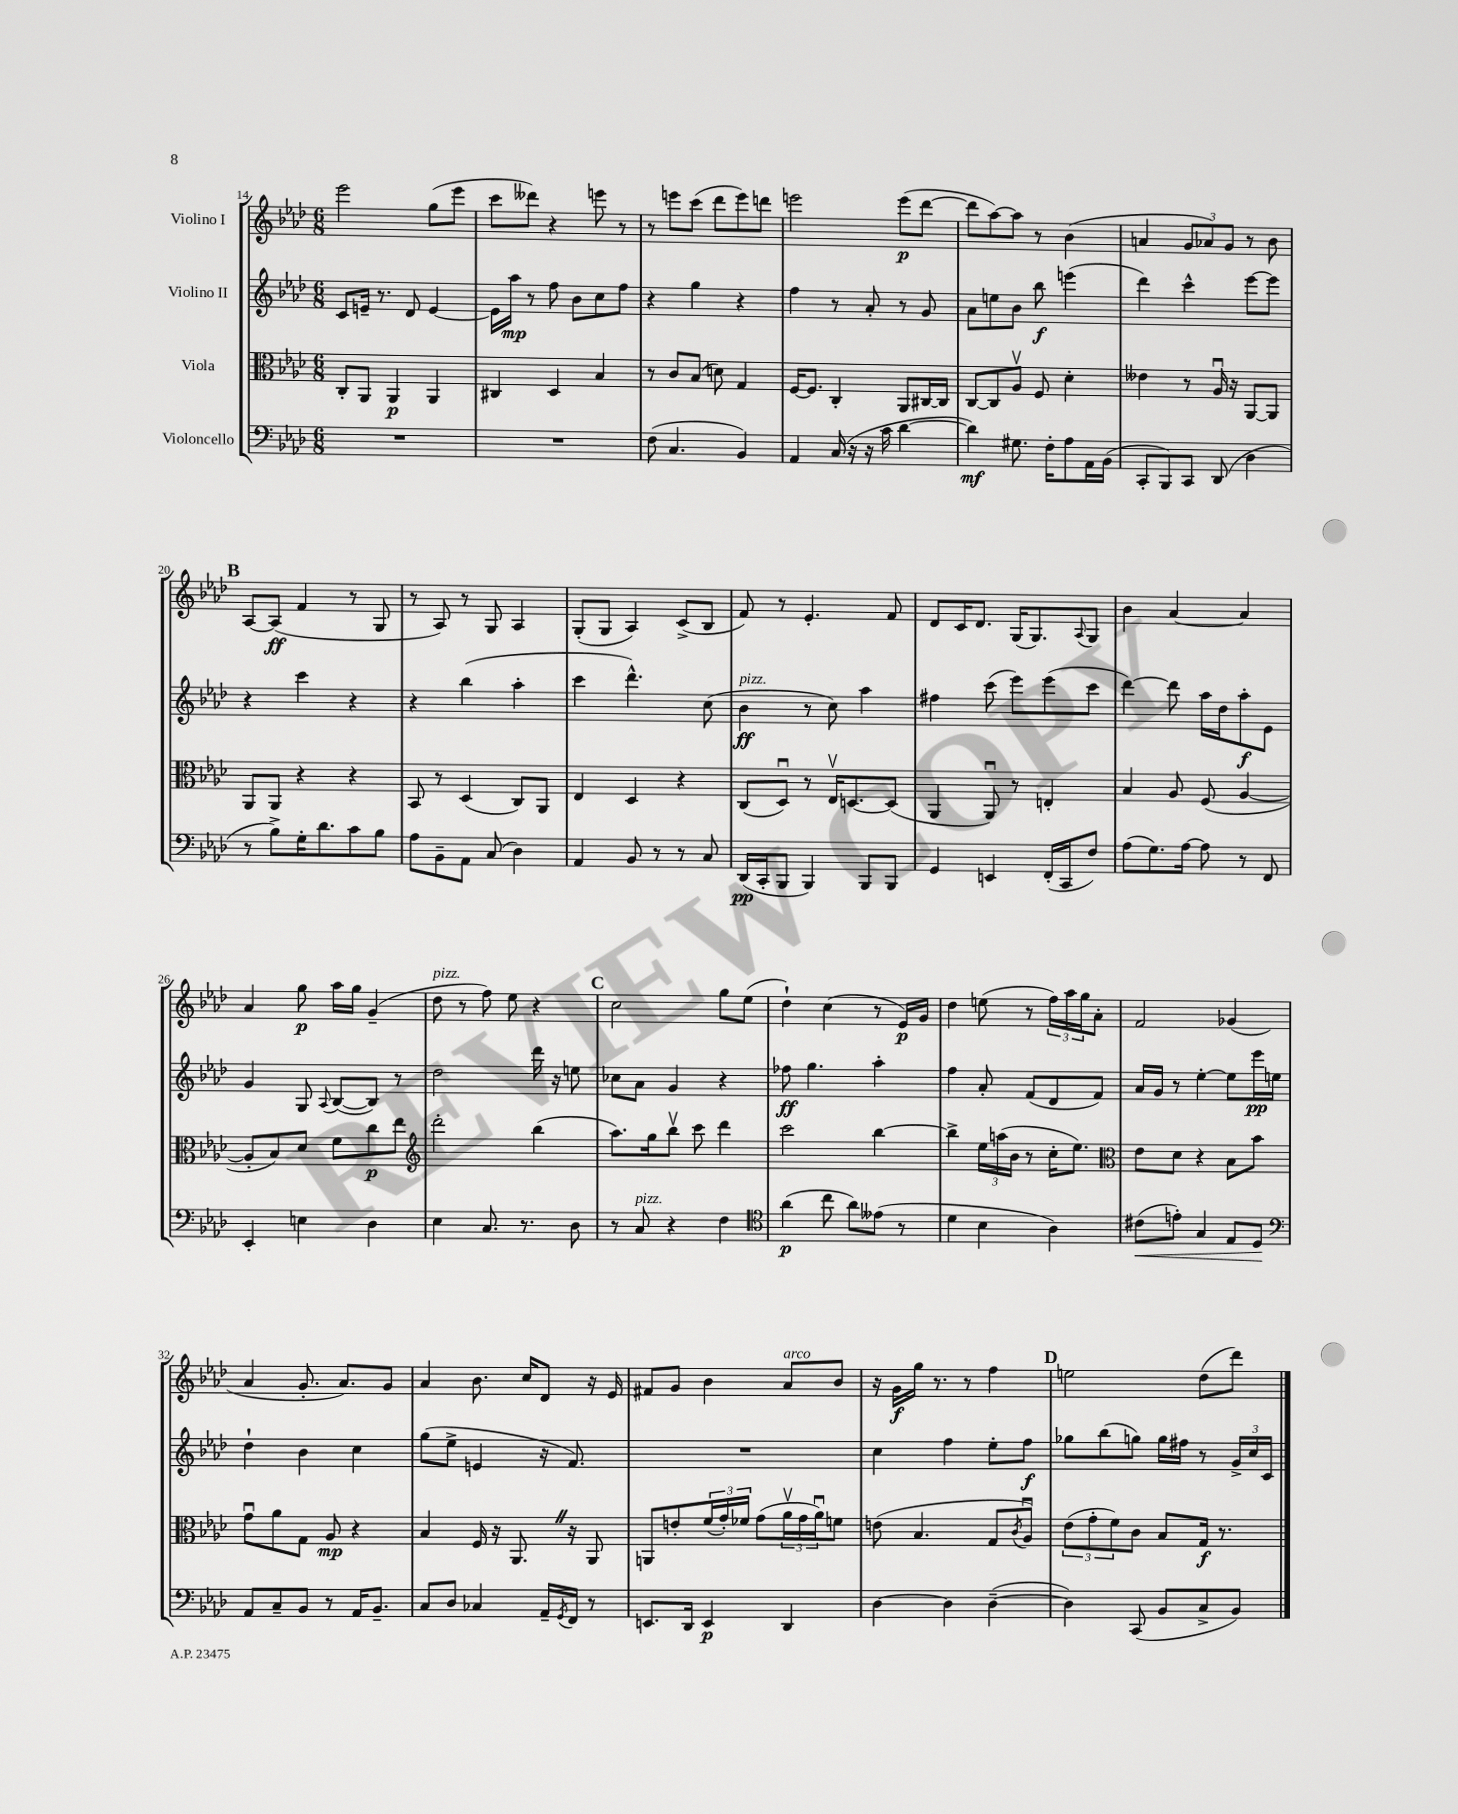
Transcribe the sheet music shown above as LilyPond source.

<<
\new StaffGroup <<
\new Staff = "s0" \with { instrumentName = "Violino I" } {
    \clef treble \key aes \major \numericTimeSignature \time 6/8
    ees'''2 g''8( ees'''8 |
    c'''8 deses'''8) r4 e'''8 r8 |
    r8 e'''8 c'''8( des'''8 e'''8) d'''8 |
    e'''2 e'''8\p( des'''8~ |
    des'''8 aes''8~) aes''8 r8 bes'4( |
    a'4 \tuplet 3/2 { g'8 aes'8) g'8 } r8 bes'8 |
    \mark \markup { \bold "B" } aes8~ aes8\ff( f'4 r8 g8 |
    r8 aes8) r8 g8 aes4 |
    g8-.( g8 aes4) c'8->( bes8 |
    f'8) r8 ees'4.-. f'8 |
    des'8 c'16 des'8. g16( g8.) \appoggiatura { aes8 } g8 |
    bes'4 aes'4~ aes'4 |
    aes'4 g''8\p aes''16 g''16 g'4--( |
    des''8^\markup { \italic "pizz." } r8 f''8) ees''8 r4 |
    \mark \markup { \bold "C" } c''2 g''8 ees''8( |
    des''4-!) c''4( r8 ees'16\p) g'16 |
    des''4 e''8( r8 \tuplet 3/2 { f''16) aes''16 g''16 } aes'8-. |
    f'2 ges'4( |
    aes'4 g'8.-. aes'8.) g'8 |
    aes'4 bes'8. c''16 des'8 r16 ees'16 |
    fis'8 g'8 bes'4 aes'8^\markup { \italic "arco" } bes'8 |
    r16 g'16\f g''16 r8. r8 f''4 |
    \mark \markup { \bold "D" } e''2 des''8( des'''8) \bar "|." |
}
\new Staff = "s1" \with { instrumentName = "Violino II" } {
    \clef treble \key aes \major \numericTimeSignature \time 6/8
    c'8 e'16-- r8. des'8 e'4~ |
    e'16 aes''16\mp r8 f''8 bes'8 c''8 f''8 |
    r4 g''4 r4 |
    f''4 r8 aes'8-. r8 g'8 |
    aes'8 e''8 bes'8 bes''8\f e'''4( |
    des'''4) c'''4-^ ees'''8~ ees'''8 |
    \mark \markup { \bold "B" } r4 c'''4 r4 |
    r4 bes''4( aes''4-. |
    c'''4 des'''4.-^) c''8( |
    bes'4\ff^\markup { \italic "pizz." } r8 c''8) aes''4 |
    fis''4 c'''8( ees'''8) ees'''8( c'''8 |
    des'''4~) des'''8 aes''16 des''16 aes''8-.\f ees'8 |
    g'4 g8 \appoggiatura { aes8 } bes8~( bes8) r8 |
    des''2 des'''16 r16 e''8 |
    \mark \markup { \bold "C" } ces''8 aes'8 g'4 r4 |
    fes''8\ff g''4. aes''4-. |
    f''4 aes'8-. f'8( des'8 f'8) |
    aes'16 g'16 r8 ees''4~-. ees''8 ees'''16\pp e''16 |
    des''4-! bes'4 c''4 |
    g''8( ees''8-> e'4 r16 f'8.) |
    R2. |
    c''4 f''4 ees''8-. f''8\f |
    \mark \markup { \bold "D" } ges''8 bes''8( g''8) g''16 fis''16 r8 \tuplet 3/2 { g'16-> c''16 c'16 } \bar "|." |
}
\new Staff = "s2" \with { instrumentName = "Viola" } {
    \clef alto \key aes \major \numericTimeSignature \time 6/8
    c8-. aes,8 aes,4\p aes,4 |
    cis4 des4 bes4 |
    r8 c'8 bes8( d'8) g4 |
    f16~ f8. c4-. aes,8 cis16~ cis16 |
    c8~ c8 aes8\upbow f8 des'4-. |
    eeses'4 r8 aes16\downbow r16 aes,8~ aes,8 |
    \mark \markup { \bold "B" } aes,8 aes,8 r4 r4 |
    bes,8 r8 des4( c8) aes,8 |
    ees4 des4 r4 |
    c8( des8\downbow) r8 ees16\upbow d8.~ d8( |
    aes,4 aes,8\downbow) r8 e4-. |
    bes4 aes8 f8( aes4~ |
    aes8-. bes8) des'8 f'8 c''8\p ees''8 |
    \clef treble des'''2-. bes''4( |
    \mark \markup { \bold "C" } aes''8.) g''16 bes''8\upbow c'''8 des'''4 |
    c'''2 bes''4~ |
    bes''4-> \tuplet 3/2 { ees''16 a''16( bes'16 } r8 c''16-. ees''8.) |
    \clef alto ees'8 des'8 r4 bes8 bes'8 |
    g'8\downbow aes'8 g8 aes8\mp r4 |
    bes4 f16 r16 aes,8. \once \override BreathingSign.text = \markup { \musicglyph "scripts.caesura.straight" } \breathe r16 aes,8 |
    a,8 e'8-. \tuplet 3/2 { f'16( g'16-.) fes'16 } g'8( \tuplet 3/2 { aes'16\upbow g'16 aes'16\downbow) } f'8 |
    e'8( bes4. g8 \acciaccatura { c'8 } aes8\downbow) |
    \mark \markup { \bold "D" } \tuplet 3/2 { ees'8( g'8-. f'8) } c'8 bes8 g16\f r8. \bar "|." |
}
\new Staff = "s3" \with { instrumentName = "Violoncello" } {
    \clef bass \key aes \major \numericTimeSignature \time 6/8
    R2. |
    R2. |
    f8( c4. bes,4) |
    aes,4 c16( r16 r16 c'16 des'4~ |
    des'4\mf) gis8. f16-. aes8 aes,16 bes,16( |
    c,8-. bes,,8) c,8 des,8( des4 |
    \mark \markup { \bold "B" } r8 bes8->) g16-. des'8. c'8 bes8 |
    aes8 bes,8-- aes,8 c8( des4) |
    aes,4 bes,8 r8 r8 c8 |
    des,16\pp( c,16-. bes,,8 bes,,4) bes,,8 bes,,8 |
    g,4 e,4 f,16-.( c,16 f8) |
    aes8( g8.) aes16~ aes8 r8 f,8 |
    ees,4-. e4 des4 |
    ees4 c8. r8. des8 |
    \mark \markup { \bold "C" } r8 c8^\markup { \italic "pizz." } r4 f4 |
    \clef tenor aes'4\p( c''8 aes'8) eeses'8( r8 |
    des'4 bes4 aes4) |
    cis'8\<( e'8-.) g4 ees8 des8\! |
    \clef bass aes,8 c8-- bes,8 r8 aes,16 bes,8.-- |
    c8 des8 ces4 aes,16-- \acciaccatura { g,8 } f,16 r8 |
    e,8. des,16 e,4\p des,4 |
    des4~ des4 des4~--( |
    \mark \markup { \bold "D" } des4) c,8( bes,8 c8-> bes,8) \bar "|." |
}
>>
>>
\layout { \context { \Score currentBarNumber = #14 } }
